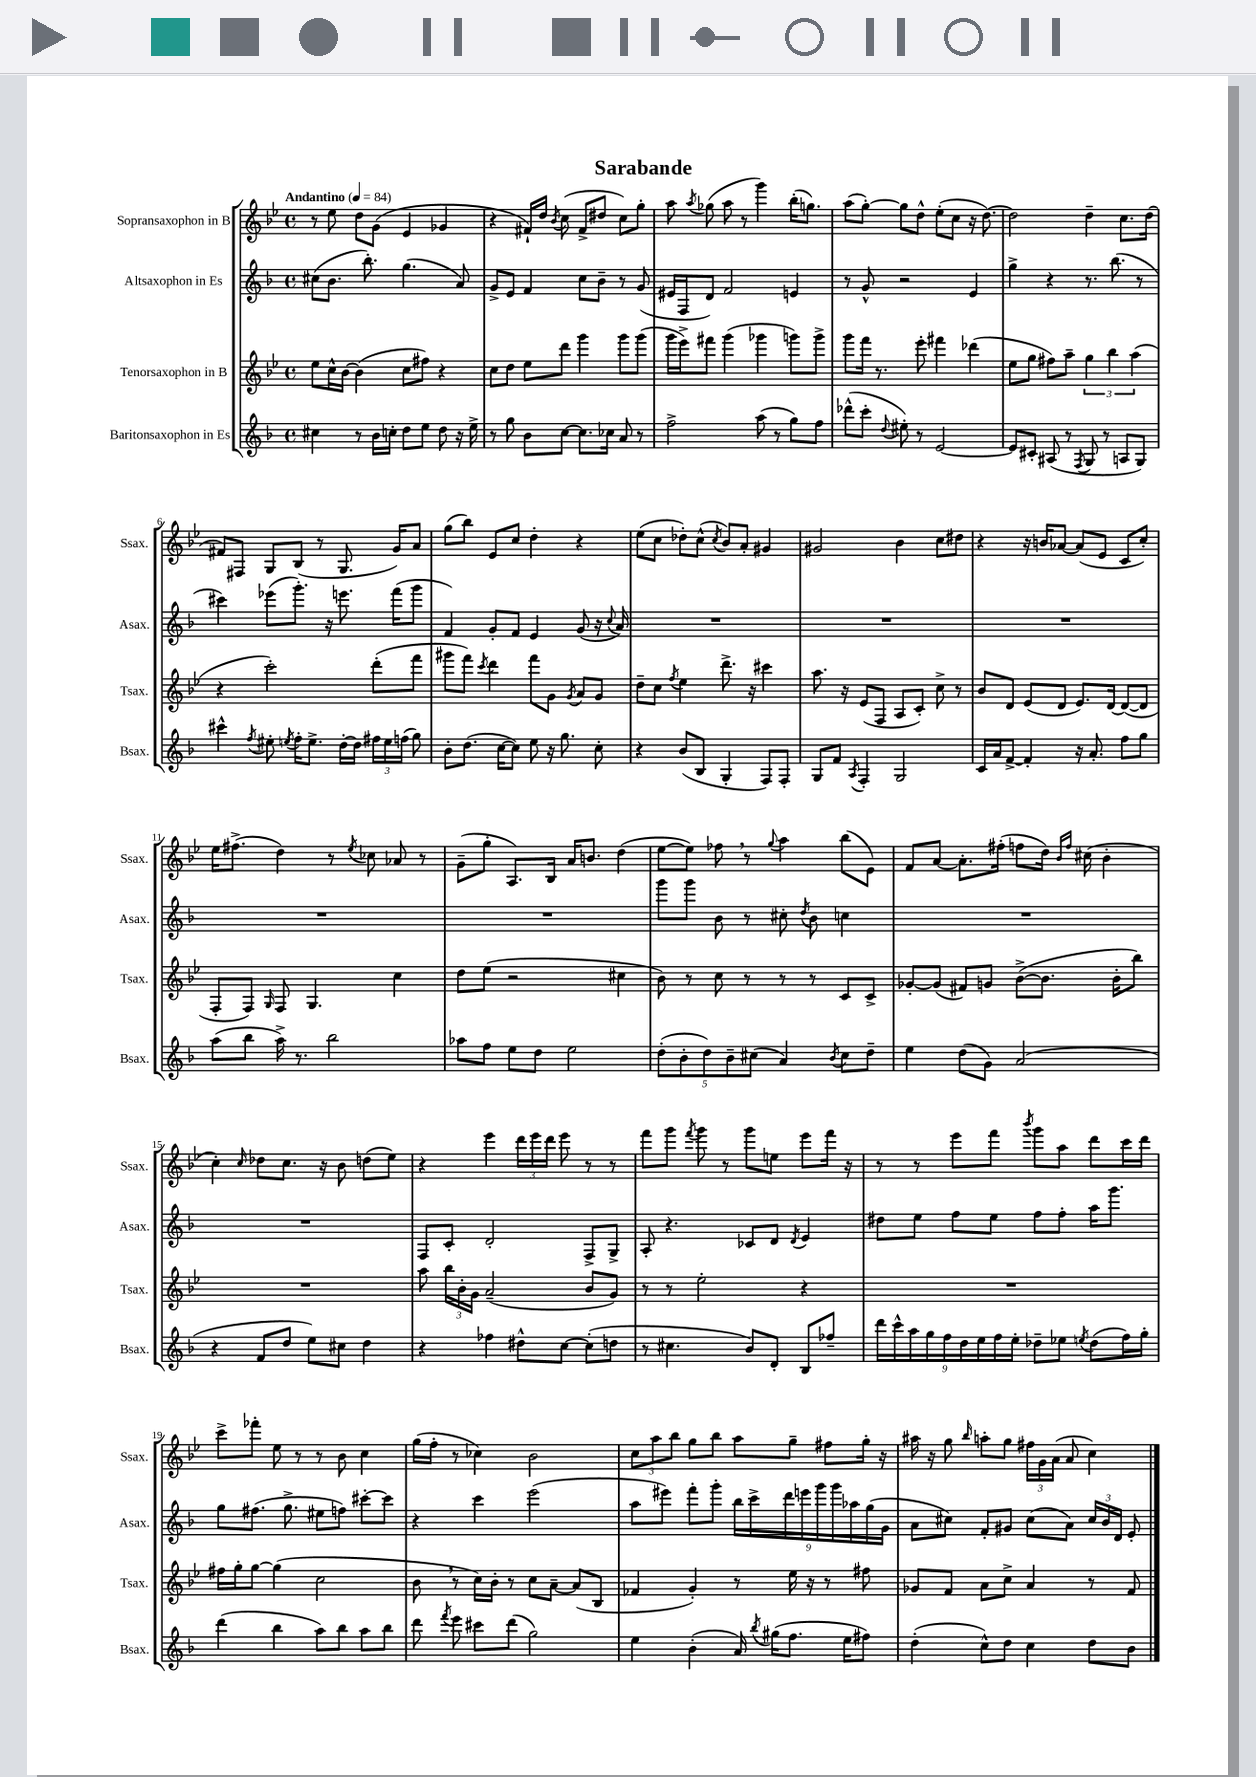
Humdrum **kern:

**kern	**kern	**kern	**kern
*part4	*part3	*part2	*part1
*staff4	*staff3	*staff2	*staff1
*I"Baritonsaxophon in Es	*I"Tenorsaxophon in B	*I"Altsaxophon in Es	*I"Sopransaxophon in B
*I'Bsax.	*I'Tsax.	*I'Asax.	*I'Ssax.
*clefG2	*clefG2	*clefG2	*clefG2
*k[b-]	*k[b-e-]	*k[b-]	*k[b-e-]
*M4/4	*M4/4	*M4/4	*M4/4
*met(c)	*met(c)	*met(c)	*met(c)
*MM84	*MM84	*MM84	*MM84
=1	=1	=1	=1
!	!	!	!LO:TX:a:B:t=Andantino
4cc#X\	8ee-\L	(8cc#X\L	8r
.	16cc^^\L	8.b-\J	8ee-\
.	[16b-\JJ	.	.
8r	(4b-\]	.	8dd\L
.	.	8.bb-'\)	.
16b-\LL	.	.	(8g\J
16ccn'\JJ	.	.	.
8dd\L	8cc\L	(4.gg\	4e-/
8ee\J	8ff#X\J)	.	.
8dd\	4r	.	4g-X/
16r	.	8a/)	.
16ee^\	.	.	.
=2	=2	=2	=2
8r	8cc\L	8g^/L	4r
8gg\	8dd\J	8e/J	.
8b-\L	8ee-\L	4f/	16f#X`/LL)
.	.	.	16dd/JJ
.	.	.	8qb-/
[8cc\J	8ddd\J	.	(8cc\
8.cc\L]	4ggg\	8cc\L	8f#^/L
.	.	8b-~\J	8dd#X/J
16cc-X\Jk	.	.	.
8a/	8ggg\L	8r	8cc\L)
8r	(8ggg\J	(8g/	8gg'\J
=3	=3	=3	=3
2ff^\	16ggg\LL	16e#X/LL	8aa\
.	16eee-^\J)	16F/J	.
.	.	.	8qaa/
.	8fff#X\J	8d/J)	(8gg-X\
.	(4ggg\	2f/	8aa\
.	.	.	8r
(8aa\	4ggg-X\	.	4ggg\)
8r	.	.	.
8gg\L)	8gggn\L)	4en/	(16bb-'\KL
.	.	.	8.ggn\J)
8ff\J	8ggg^\J	.	.
=4	=4	=4	=4
(8ddd-X^^\L	8ggg\L	8r	(8aa\L
8ccc'\J	16fff\Jk	8g^^/	[8gg'\J)
.	8.r	.	.
8qqdd/	.	.	.
8ee#X'\)	.	2r	8gg\L]
8r	8eee-'\	.	8dd^^\J
[2e/	4fff#X\	.	(8ee-'\L
.	.	.	8cc\J
.	(4ddd-X\	4e/	16r
.	.	.	[8.dd\)
=5	=5	=5	=5
8e/L]	8ee-\L	4gg^\	2dd\]
8c#X'/J	8gg\J	.	.
(8A#X/	8ff#X\L)	4r	.
8r	8aa~\J	.	.
8qF/	.	.	.
8G/	6gg\	8.r	4dd~\
8r	.	.	.
.	6bb-\	.	.
.	.	(8.bb-\	.
8An/L	.	.	8.cc\L
.	(6aa\	.	.
8G/J)	.	8r	.
.	.	.	(16dd\Jk
!!LO:LB:g=z
=6	=6	=6	=6
4ccc#X^^\	4r	4ccc#X\)	8f#X/L)
.	.	.	8F#X/J
8qff/	.	.	.
8ee#X'\	2ccc'\)	(8eee-X\L	8G/L
8qeen/	.	.	.
16ff'\KL	.	8.ggg'\J)	(8B-/J
8.ee^\J	.	.	.
.	.	.	8r
.	.	16r	.
[16dd'\LL	.	8.eeen\	8.G/
16dd\JJ]	.	.	.
24ff#X\LL	(8ddd'\L	.	.
24ee\	.	.	.
.	.	(16fff\KL	16g/KL)
(24ffn\JJ	.	.	.
8gg\)	8fff\J	8ggg\J	8a/J
=7	=7	=7	=7
8b-'\L	8ggg#X\L	4f/)	(8gg\L
(8.dd\J	8fff\J)	.	8bb-\J)
.	8qccc/	.	.
.	4ddd\	8g'/L	8e-/L
[16cc\KL	.	.	.
8cc\J])	.	8f/J	8cc/J
8ee\	8fff\L	4e/	4dd'\
16r	8g\J	.	.
8.gg\	.	.	.
.	8qg/	.	.
.	8a/L	(8g/	4r
8cc'\	8g/J	16r	.
.	.	8qqcc/	.
.	.	16a/)	.
=8	=8	=8	=8
4r	8dd~\L	1r	(8ee-\L
.	8cc\J	.	8cc\J
.	8qff/	.	.
(8b-/L	4ee-\	.	8dd-X'\L)
8B-/J	.	.	(8cc^^\J
.	.	.	8qcc/
4G'/	8.ddd^\	.	8b-/L)
.	.	.	8a'/J
.	16r	.	.
8F/L)	4ccc#X\	.	4g#X/
8F'/J	.	.	.
=9	=9	=9	=9
8G/L	8.aa\	1r	2g#X/
8f/J	.	.	.
.	16r	.	.
8qA/	.	.	.
4F'/	(8e-/L	.	.
.	8F/J	.	.
2G/	8A/L	.	4b-\
.	8c'/J)	.	.
.	8cc^\	.	8cc\L
.	8r	.	8dd#X\J
=10	=10	=10	=10
16c/LL	8b-/L	1r	4r
16a/J	.	.	.
[8f^/J	8d/J	.	.
4f'/]	(8e-/L	.	16r
.	.	.	16bn/KL
.	8d/J	.	[8a-X/J
16r	8.e-/L)	.	(8a-/L]
8.a'/	.	.	.
.	.	.	8e-/J
.	[16d/Jk	.	.
8ff\L	(8d/L_	.	8c/L
8gg\J	8d/J]	.	8cc'/J)
!!LO:LB:g=z
=11	=11	=11	=11
(8aa\L	8F'/L	1r	16ee-\KL
.	.	.	(8.ff#X^\J
8bb-\J	8F/J)	.	.
.	16qqG/	.	.
16aa^\)	8F/	.	4dd\)
8.r	.	.	.
.	4.G/	.	.
2bb-\	.	.	8r
.	.	.	8qee-/
.	.	.	8cc-X\
.	4cc\	.	8a-X/
.	.	.	8r
=12	=12	=12	=12
8aa-X\L	8dd\L	1r	(8g~\L
8ff\J	(8ee-\J	.	8gg'\J
8ee\L	2r	.	8.A/L)
8dd\J	.	.	.
.	.	.	16B-/Jk
2ee\	.	.	16a/KL
.	.	.	8.bn/J
.	4cc#X\	.	(4dd\
=13	=13	=13	=13
(10dd'\L	8b-\)	8ggg\L	[8ee-\L
10b-'\	.	.	.
.	8r	8ggg\J	8ee-\J])
10dd\)	.	.	.
.	8cc\	8b-\	8ff-X,\
10b-~\	.	.	.
.	8r	8r	8r
(10cc#X\J	.	.	.
.	.	.	8qqgg/
4a/)	8r	8cc#X'\	4aa\
.	.	8qdd/	.
.	8r	8b-\	.
8qb-/	.	.	.
8cc#\L	8c/L	4ccn\	(8bb-\L
8dd~\J	8c^/J	.	8e-\J)
=14	=14	=14	=14
4ee\	[8g-X'/L	1r	8f/L
.	(8g-/J]	.	[8a/J
(8dd\L	8f#X/L)	.	8.a'\L]
8g\J)	8gn/J	.	.
.	.	.	(16ff#X'\Jk
(2a/	([8b-^\L	.	8ffn\L
.	8.b-\J]	.	16dd\Jk)
.	.	.	16qqb-/LL
.	.	.	16qqff/JJ
.	.	.	(16cc#X\
.	.	.	4b-'\
.	16b-'\KL	.	.
.	8bb-\J)	.	.
!!LO:LB:g=z
=15	=15	=15	=15
4r	1r	1r	4cc'\)
.	.	.	16qqcc/
8f/L	.	.	8dd-X\L
8dd/J	.	.	8.cc\J
8ee\L)	.	.	.
.	.	.	16r
8cc#X\J	.	.	8b-\
4dd\	.	.	(8ddn\L
.	.	.	8ee-\J)
=16	=16	=16	=16
4r	8aa\	8F/L	4r
.	24bb-\LL	8c'/J	.
.	24b-'\	.	.
.	24g\JJ	.	.
4ff-X\	(2a~/	2d'/	4eee-\
8dd#X^^\L	.	.	24ddd\LL
.	.	.	24eee-\
.	.	.	24ddd\JJ
[8cc\J	.	.	8eee-\
(8cc'\L]	8b-/L	8F^/L	8r
8ddn\J	8g/J)	8G^/J	8r
=17	=17	=17	=17
8r	8r	8A'/	8fff\L
4.cc#X\	8r	4.r	8ggg\J
.	.	.	8qfff/
.	2ee-'\	.	8ggg\
.	.	.	8r
8b-/L)	.	8c-X/L	8ggg\L
8d'/J	.	8d/J	8een\J
.	.	8qd/	.
8B-/L	4r	4e/	8eee-\L
8ff-X~/J	.	.	16fff\Jk
.	.	.	16r
=18	=18	=18	=18
18ddd\LL	1r	8dd#X\L	8r
18ccc^^\	.	.	.
18aa\	.	.	.
.	.	8ee\J	8r
18gg\	.	.	.
18ff\	.	.	.
.	.	8ff\L	8eee-\L
18dd\	.	.	.
18ee\	.	.	.
.	.	8ee\J	8fff\J
18ff\	.	.	.
18ee'\JJ	.	.	.
.	.	.	8qbbb-/
8dd-X~\L	.	8ff\L	8ggg\L
8ee-X\J	.	8ff'\J	8aa\J
8qeen/	.	.	.
(8dd-\L	.	16aa\KL	8ddd\L
.	.	8.ggg\J	.
16ff\L)	.	.	16ccc\L
16gg'\JJ	.	.	16ddd\JJ
!!LO:LB:g=z
=19	=19	=19	=19
(4ddd\	16ff#X\LL	8gg\L	8ccc^\L
.	16gg'\J	.	.
.	[8gg\J	(8.ff#X\J	8fff-X'\J
4bb-\	(4gg\]	.	8ee-\
.	.	8.gg^\	.
.	.	.	8r
8aa\L)	2cc\	8ee#X\L	8r
8bb-\J	.	8ffn\J)	8b-\
8aa\L	.	[8ccc#X'\L	4cc\
8bb-\J	.	8ccc#\J]	.
=20	=20	=20	=20
8ddd\	8b-,\	4r	(16gg\LL
.	.	.	16ff'\JJ
8qfff/	.	.	.
8eee\	8r	.	8r
8ccc#X\L	16cc\LL)	4ccc\	4cc-X\)
.	16b-'\JJ	.	.
(8ddd\J	8r	.	.
2gg\)	8cc\L	(2eee\	2b-\
.	[8a~\J	.	.
.	(8a/L]	.	.
.	8B-/J	.	.
=21	=21	=21	=21
4ee\	4f-X/	8aa\L	12cc\L
.	.	.	12aa\
.	.	8eee#X\J)	.
.	.	.	12bb-\J
(4b-'\	4g'/)	8fff'\L	8gg\L
.	.	8ggg'\J	8bb-\J
16a/)	8r	18bb-\LL	8aa\L
.	.	18ccc^\	.
8qbb-/	.	.	.
(16gg#X\KL	.	.	.
.	.	18ddd\	.
8.ff\J	16ee-\	.	8gg~\J
.	.	18eeen\	.
.	16r	.	.
.	.	18ggg\	.
.	8r	.	8ff#X\L
.	.	18ggg\	.
16ee\KL	.	.	.
.	.	18aa-X\	.
8ff#X\J)	8ff#X\	.	16gg'\Jk
.	.	(18gg\	.
.	.	.	16r
.	.	18g\JJ	.
=22	=22	=22	=22
(4dd'\	8g-X/L	8a\L	16aa#X\
.	.	.	16r
.	8f/J	8cc#X\J)	8gg\
.	.	.	16qqbb-/
8cc^^\L)	8a\L	8f'/L	8aan'\L
8dd\J	8cc^\J	8g#X/J	8gg\J
4cc\	4a/	(8cc#\L	24ff#X\LL
.	.	.	24g\
.	.	.	(24a\JJ
.	.	8a\J)	8a/
8dd\L	8r	24cc#/LL	4cc\)
.	.	24b-/	.
.	.	24d/JJ	.
8b-\J	8f/	8e'/	.
==	==	==	==
*-	*-	*-	*-
